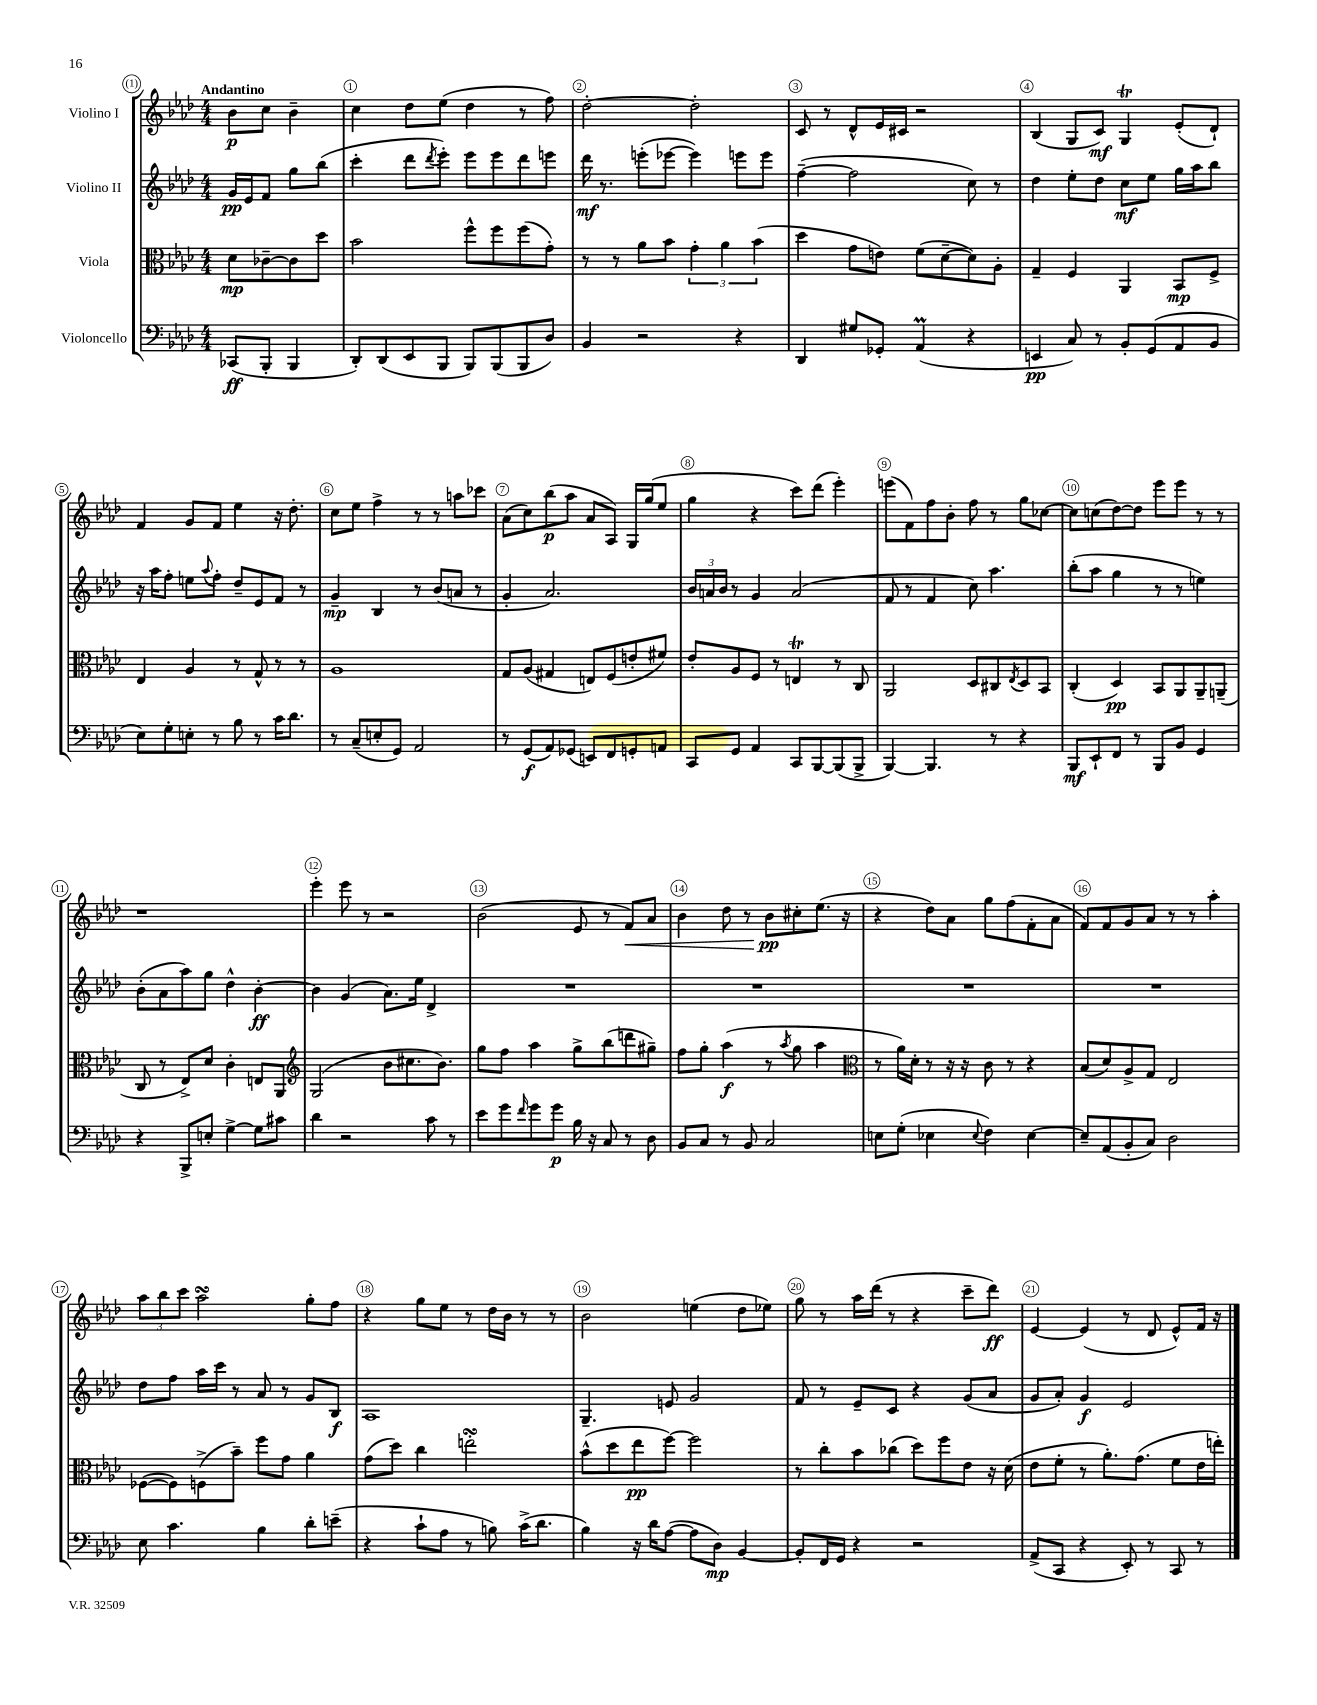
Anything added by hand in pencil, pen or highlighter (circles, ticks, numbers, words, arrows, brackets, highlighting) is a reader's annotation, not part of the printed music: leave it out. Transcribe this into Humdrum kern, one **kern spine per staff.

**kern	**kern	**kern	**kern
*staff4	*staff3	*staff2	*staff1
*clefF4	*clefC3	*clefG2	*clefG2
*k[b-e-a-d-]	*k[b-e-a-d-]	*k[b-e-a-d-]	*k[b-e-a-d-]
*M4/4	*M4/4	*M4/4	*M4/4
(8CC-	8d-	16g	8b-
.	.	16e-	.
8BBB-'	[8c-~	8f	8cc
4BBB-	8c-]	8gg	4b-~
.	8dd-	(8bb-	.
=	=	=	=
8DD-')	2b-	4ccc'	4cc
(8DD-	.	.	.
8EE-	.	8ddd-	8dd-
.	.	8qddd-	.
8BBB-	.	8eee-')	(8ee-
8BBB-)	8ff^^	8eee-	4dd-
(8BBB-	8ff	8eee-	.
8BBB-	(8ff	8ddd-	8r
8D-)	8g')	8eee	8ff)
=	=	=	=
4BB-	8r	16ddd-	[2dd-'
.	.	8.r	.
.	8r	.	.
2r	8a-	(8eee'	.
.	8b-	[8eee-	.
.	6g'	4eee-])	2dd-']
.	6a-	.	.
4r	.	8eee	.
.	(6b-	.	.
.	.	8eee	.
=	=	=	=
4DD-	4dd-	([4ff~	8c
.	.	.	8r
8G#	8g	2ff]	8d-^^
8GG-'	8e)	.	16e-
.	.	.	16c#
(4AA-	(8f	.	2r
.	[8d-~	.	.
4r	8d-])	8cc)	.
.	8A-'	8r	.
=	=	=	=
4EE	4G~	4dd-	(4B-
8C)	4F	8ee-'	8G
8r	.	8dd-	8c)
8BB-'	4AA-	8cc	4G
(8GG	.	8ee-	.
8AA-	8BB-	16gg	(8e-'
.	.	16aa-	.
8BB-	8F^	8bb-	8d-`)
=	=	=	=
8E-)	4E-	16r	4f
.	.	16aa-	.
8G'	.	8ff'	.
8E'	4A-	8ee	8g
.	.	8qqaa-	.
8r	.	8ff'	8f
8B-	8r	8dd-~	4ee-
8r	8G^^	8e-	.
16c	8r	8f	16r
8.d-	.	.	8.dd-'
.	8r	8r	.
=	=	=	=
8r	1A-	4g~	8cc
(8C~	.	.	8ee-
8E'	.	4B-	4ff^
8GG)	.	.	.
2AA-	.	8r	8r
.	.	(8b-	8r
.	.	8a	8aa
.	.	8r	8ccc-
=	=	=	=
8r	8G	4g'	(8a-
(8GG	(8A-	.	8cc)
8AA-)	4G#	2.a-)	(8bb-
(8GG-	.	.	8aa-
8EE)	8E)	.	8a-
8FF	(8F	.	8A-)
8GG'	8e'	.	16G
.	.	.	(16gg
8AA	8f#)	.	8ee-
=	=	=	=
8CC	8e-'	24b-	4gg
.	.	24a	.
.	.	24b-	.
8GG	8A-	8r	.
4AA-	8F	4g	4r
.	8r	.	.
8CC	4E	(2a	8ccc)
[8BBB-	.	.	(8ddd-
(8BBB-]	8r	.	4eee-')
8BBB-^	8C	.	.
=	=	=	=
[4BBB-)	2AA-	8f	(8eee
.	.	8r	8f)
4.BBB-]	.	4f	8ff
.	.	.	8b-'
.	8D-	8cc)	8ff
8r	8C#	4.aa-	8r
.	8qE-	.	.
4r	8D-	.	8gg
.	8BB-	.	[8cc-
=	=	=	=
8BBB-	(4C'	(8bb-'	8cc-]
8EE-`	.	8aa-	(8cc
8FF	4D-)	4gg	[8dd-)
8r	.	.	8dd-]
8BBB-	8BB-	8r	8eee-
8BB-	8AA-	8r	8eee-
4GG	8AA-~	4ee)	8r
.	(8AA~	.	8r
=	=	=	=
4r	8C	(8b-'	1r
.	8r	8a-	.
8BBB-^	8E-^)	8aa-)	.
8E'	8d-	8gg	.
[4G^	4c'	4dd-^^	.
8G]	8E	[4b-'	.
8c#	8AA-	.	.
=	=	=	=
*	*clefG2	*	*
4d-	(2G	4b-]	4eee-'
2r	.	(4g	8eee-
.	.	.	8r
.	8b-	8.a-)	2r
.	8.cc#	.	.
.	.	16ee-	.
8c	.	4d-^	.
.	8.b-)	.	.
8r	.	.	.
=	=	=	=
8e-	8gg	1r	(2b-
8g	8ff	.	.
16qqf	.	.	.
8g	4aa-	.	.
8g	.	.	.
16B-	8gg^	.	8e-
16r	.	.	.
8C	(8bb-	.	8r
8r	8ddd	.	8f)
8D-	8gg#~)	.	8a-
=	=	=	=
8BB-	8ff	1r	4b-
8C	8gg'	.	.
8r	(4aa-	.	8dd-
8BB-	.	.	8r
2C	8r	.	8b-
.	8qaa-	.	.
.	8gg	.	8cc#'
.	4aa-	.	(8.ee-
.	.	.	16r
=	=	=	=
*	*clefC3	*	*
8E	8r	1r	4r
(8G'	16a-)	.	.
.	16d-'	.	.
4E-	8r	.	8dd-)
.	16r	.	8a-
.	16r	.	.
8qqE-	.	.	.
4F)	8c	.	8gg
.	8r	.	(8ff
[4E-	4r	.	8f'
.	.	.	8a-
=	=	=	=
8E-~]	(8B-	1r	8f)
(8AA-	8d-)	.	8f
8BB-'	8A-^	.	8g
8C)	8G	.	8a-
2D-	2E-	.	8r
.	.	.	8r
.	.	.	4aa-'
=	=	=	=
8E-	([8F-	8dd-	12aa-
.	.	.	12bb-
4.c	8F-])	8ff	.
.	.	.	12ccc
.	(8F^	16aa-	2aa-
.	.	16ccc	.
.	8b-~)	8r	.
4B-	8ff	8a-	.
.	8g	8r	.
8d-'	4a-	8g	8gg'
(8e~	.	8B-	8ff
=	=	=	=
4r	(8g	1A-	4r
.	8dd-)	.	.
8c`	4cc	.	8gg
8A-	.	.	8ee-
8r	2ee'	.	8r
8B)	.	.	16dd-
.	.	.	16b-
(16c^	.	.	8r
8.d-	.	.	.
.	.	.	8r
=	=	=	=
4B-)	(8b-^^	4.G~	2b-
.	8dd-	.	.
16r	8ee-	.	.
16d-	.	.	.
([8A-	[8ff)	8e	.
8A-]	2ff]	2g	(4ee
8D-)	.	.	.
[4BB-	.	.	8dd-
.	.	.	8ee-)
=	=	=	=
8BB-']	8r	8f	8gg
16FF	8cc'	8r	8r
16GG	.	.	.
4r	8b-	8e-~	16aa-
.	.	.	(16ddd-
.	(8cc-	8c	8r
2r	8dd-)	4r	4r
.	8ff	.	.
.	8e-	(8g	8ccc~
.	16r	8a-	8ddd-)
.	(16d-	.	.
=	=	=	=
(8AA-^	8e-	8g	[4e-
8CC	8f'	8a-')	.
4r	8r	4g	(4e-]
.	8.a-')	.	.
8EE-')	.	2e-	8r
.	(8.g	.	.
8r	.	.	8d-
8CC	8f	.	8e-^^)
8r	16e-	.	16f
.	16ee')	.	16r
==	==	==	==
*-	*-	*-	*-
